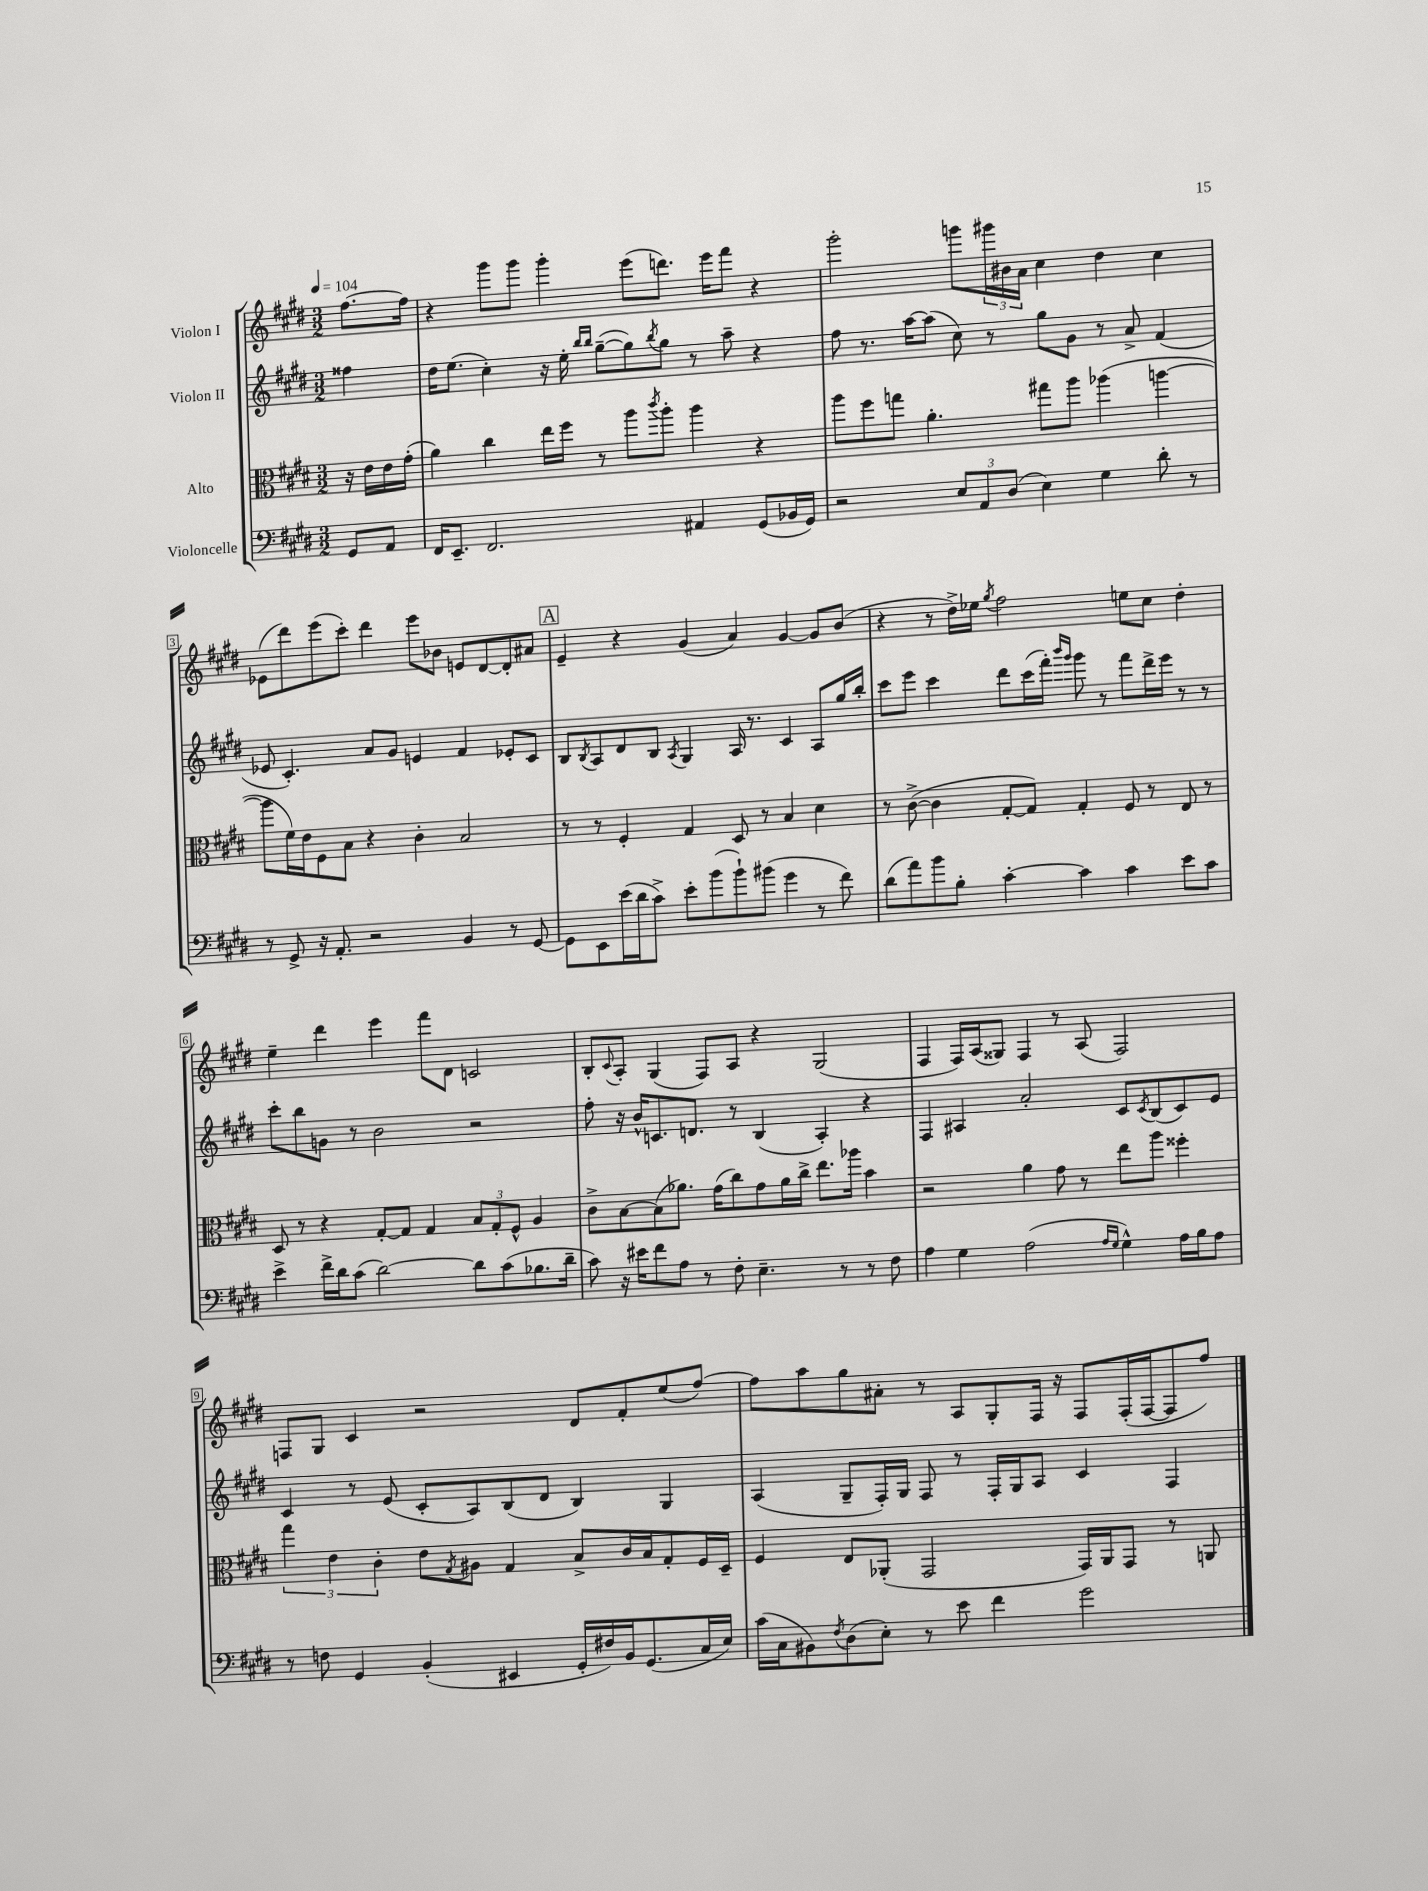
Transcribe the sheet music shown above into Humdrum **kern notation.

**kern	**kern	**kern	**kern
*staff4	*staff3	*staff2	*staff1
*clefF4	*clefC3	*clefG2	*clefG2
*k[f#c#g#d#]	*k[f#c#g#d#]	*k[f#c#g#d#]	*k[f#c#g#d#]
*M3/2	*M3/2	*M3/2	*M3/2
*MM104	*MM104	*MM104	*MM104
8GG#	16r	4ff##	[8.ff#
.	16e	.	.
8AA	16e	.	.
.	(16g#'	.	16ff#]
=	=	=	=
16FF#	4a)	16dd#	4r
8.EE~	.	(8.ee	.
2.FF#	4cc#	4cc#')	8ggg#
.	.	.	8ggg#
.	16ee	16r	4ggg#'
.	16ff#	16ee'	.
.	.	16qqbb	.
.	.	16qqbb	.
.	8r	([8gg#~	.
.	8aa	8gg#])	(8eee
.	8qccc#	8qbb	.
.	8aa'	8gg#	8.ddd)
4AA#	4aa	8r	.
.	.	.	16eee
.	.	8aa~	8fff#
(8GG#	4r	4r	4r
16BB-	.	.	.
16GG#)	.	.	.
=	=	=	=
2r	8aa	8ff#	2ggg#'
.	8ff#	8.r	.
.	8gg	.	.
.	.	[16aa	.
.	4.a'	(8aa]	.
12E	.	8cc#)	8ggg
12AA	.	.	.
.	.	8r	24ggg#
(12D#	.	.	24b#
.	.	.	24a
4E)	8gg#	8gg#	4cc#
.	8aa	8g#	.
4G#	(4aa-	8r	4dd#
.	.	8a^	.
8d#'	[4aa	(4f#	4cc#
8r	.	.	.
=	=	=	=
8r	8aa]	8e-	(8e-
8GG#^	16f#)	4.c#')	8ddd#)
.	16e	.	.
16r	8F#	.	(8eee
8.AA'	.	.	.
.	8B	.	8ccc#')
2r	4r	8a	4ddd#
.	.	8g#	.
.	4c#'	4e	8eee
.	.	.	8b-
4BB	2B	4f#	8e
.	.	.	[8d#
8r	.	8e-'	8d#']
[8GG#	.	8c#	8a#
=	=	=	=
8GG#]	8r	8B	4e~
.	.	8qB	.
8EE	8r	8A	.
(16e	4F#'	8d#	4r
16d#	.	.	.
8c#^)	.	8B	.
.	.	8qA	.
8e'	4G#	4G#	(4g#
(8b	.	.	.
8b`)	8D#	16A	4a)
.	.	8.r	.
(8b#	8r	.	.
4g#	4B	4c#	[4g#
8r	4d#	8A	8g#]
8f#)	.	16gg#	(8b
.	.	16bb'	.
=	=	=	=
(8d#	8r	8ccc#	4r
8a)	([8c#^	8eee	.
8b	4c#]	4ccc#	8r
8B'	.	.	16dd#^)
.	.	.	16ee-
.	.	.	8qgg#
[4c#'	[8G#'	8ddd#	2ff#
.	8G#])	(16ccc#	.
.	.	16fff#')	.
.	.	16qqbbb	.
.	.	16qqggg#	.
4c#]	4G#'	8ggg#	.
.	.	8r	.
4c#	8F#	8fff#	8ee
.	8r	16ddd#^	8cc#
.	.	16eee	.
8e	8E	8r	4dd#'
8c#	8r	8r	.
=	=	=	=
4e^	8D#	8ccc#'	4ee~
.	8r	8bb	.
16f#^	4r	8g	4ddd#
16d#	.	.	.
(8c#	.	8r	.
[2d#)	[8G#'	2b	4eee
.	8G#]	.	.
.	4G#	.	8fff#
.	.	.	8d#
8d#]	12B	2r	2c
.	12G#'	.	.
(8c#	.	.	.
.	12F#^^	.	.
8.B-	4A	.	.
16d#~	.	.	.
=	=	=	=
8c#)	8c#^	8ff#'	8B'
.	.	.	8qqc#
16r	[8B	16r	8A'
16e#	.	16b^^	.
8f#	(8B]	8.c	(4G#
8A	8.a-)	.	.
.	.	8.d	.
8r	.	.	8F#)
.	(16g#	.	.
8F#'	8cc#)	8r	8A
4.E~	8g#	(4B	4r
.	16a-	.	.
.	16cc#^	.	.
.	8.ee	4A')	(2G#
8r	.	.	.
.	16aa-	.	.
8r	4b	4r	.
8F#	.	.	.
=	=	=	=
4A	2r	4F#	4F#
4G#	.	4A#	16F#)
.	.	.	(16A
.	.	.	8G##)
(2A	4a	2a'	4F#
.	8g#	.	8r
.	8r	.	(8A
16qqA	.	.	.
16qqG#	.	.	.
4G#^^)	8ee	8c#	2F#)
.	.	8qc#	.
.	8aa	(8B	.
16A	4ff##'	8c#)	.
16B	.	.	.
8A	.	8e	.
=	=	=	=
8r	6gg#	4c#	8F
8F	.	.	8G#
.	6e	.	.
4GG#	.	8r	4c#
.	6c#'	.	.
.	.	(8e	.
(4BB'	8e	8c#'	2r
.	8qG#	.	.
.	8A#	8A)	.
4EE#	4G#	(8B	.
.	.	8d#	.
16GG#'	8B^	4B)	8d#
16F#)	.	.	.
16BB	16c#	.	8f#'
(8.GG#	16B	.	.
.	8G#'	4G#	(8ee
16C#	16F#	.	[8ff#)
16E)	16D#~	.	.
=	=	=	=
(16c#	4F#	(4A	8ff#]
16C#	.	.	.
8BB#)	.	.	8aa
8qF#	.	.	.
(8D#	8E	8G#~	8gg#
8E')	(8AA-'	16F#')	8a#'
.	.	16G#	.
8r	2GG#	8F#	8r
8e	.	8r	8A
4f#	.	16F#'	8G#'
.	.	16G#	.
.	.	8A	16F#
.	.	.	16r
2g#	16GG#)	4c#	8F#
.	16AA-	.	.
.	8GG#	.	(16F#'
.	.	.	[16F#
.	8r	4F#	8F#]
.	8AA	.	8ff#)
==	==	==	==
*-	*-	*-	*-
